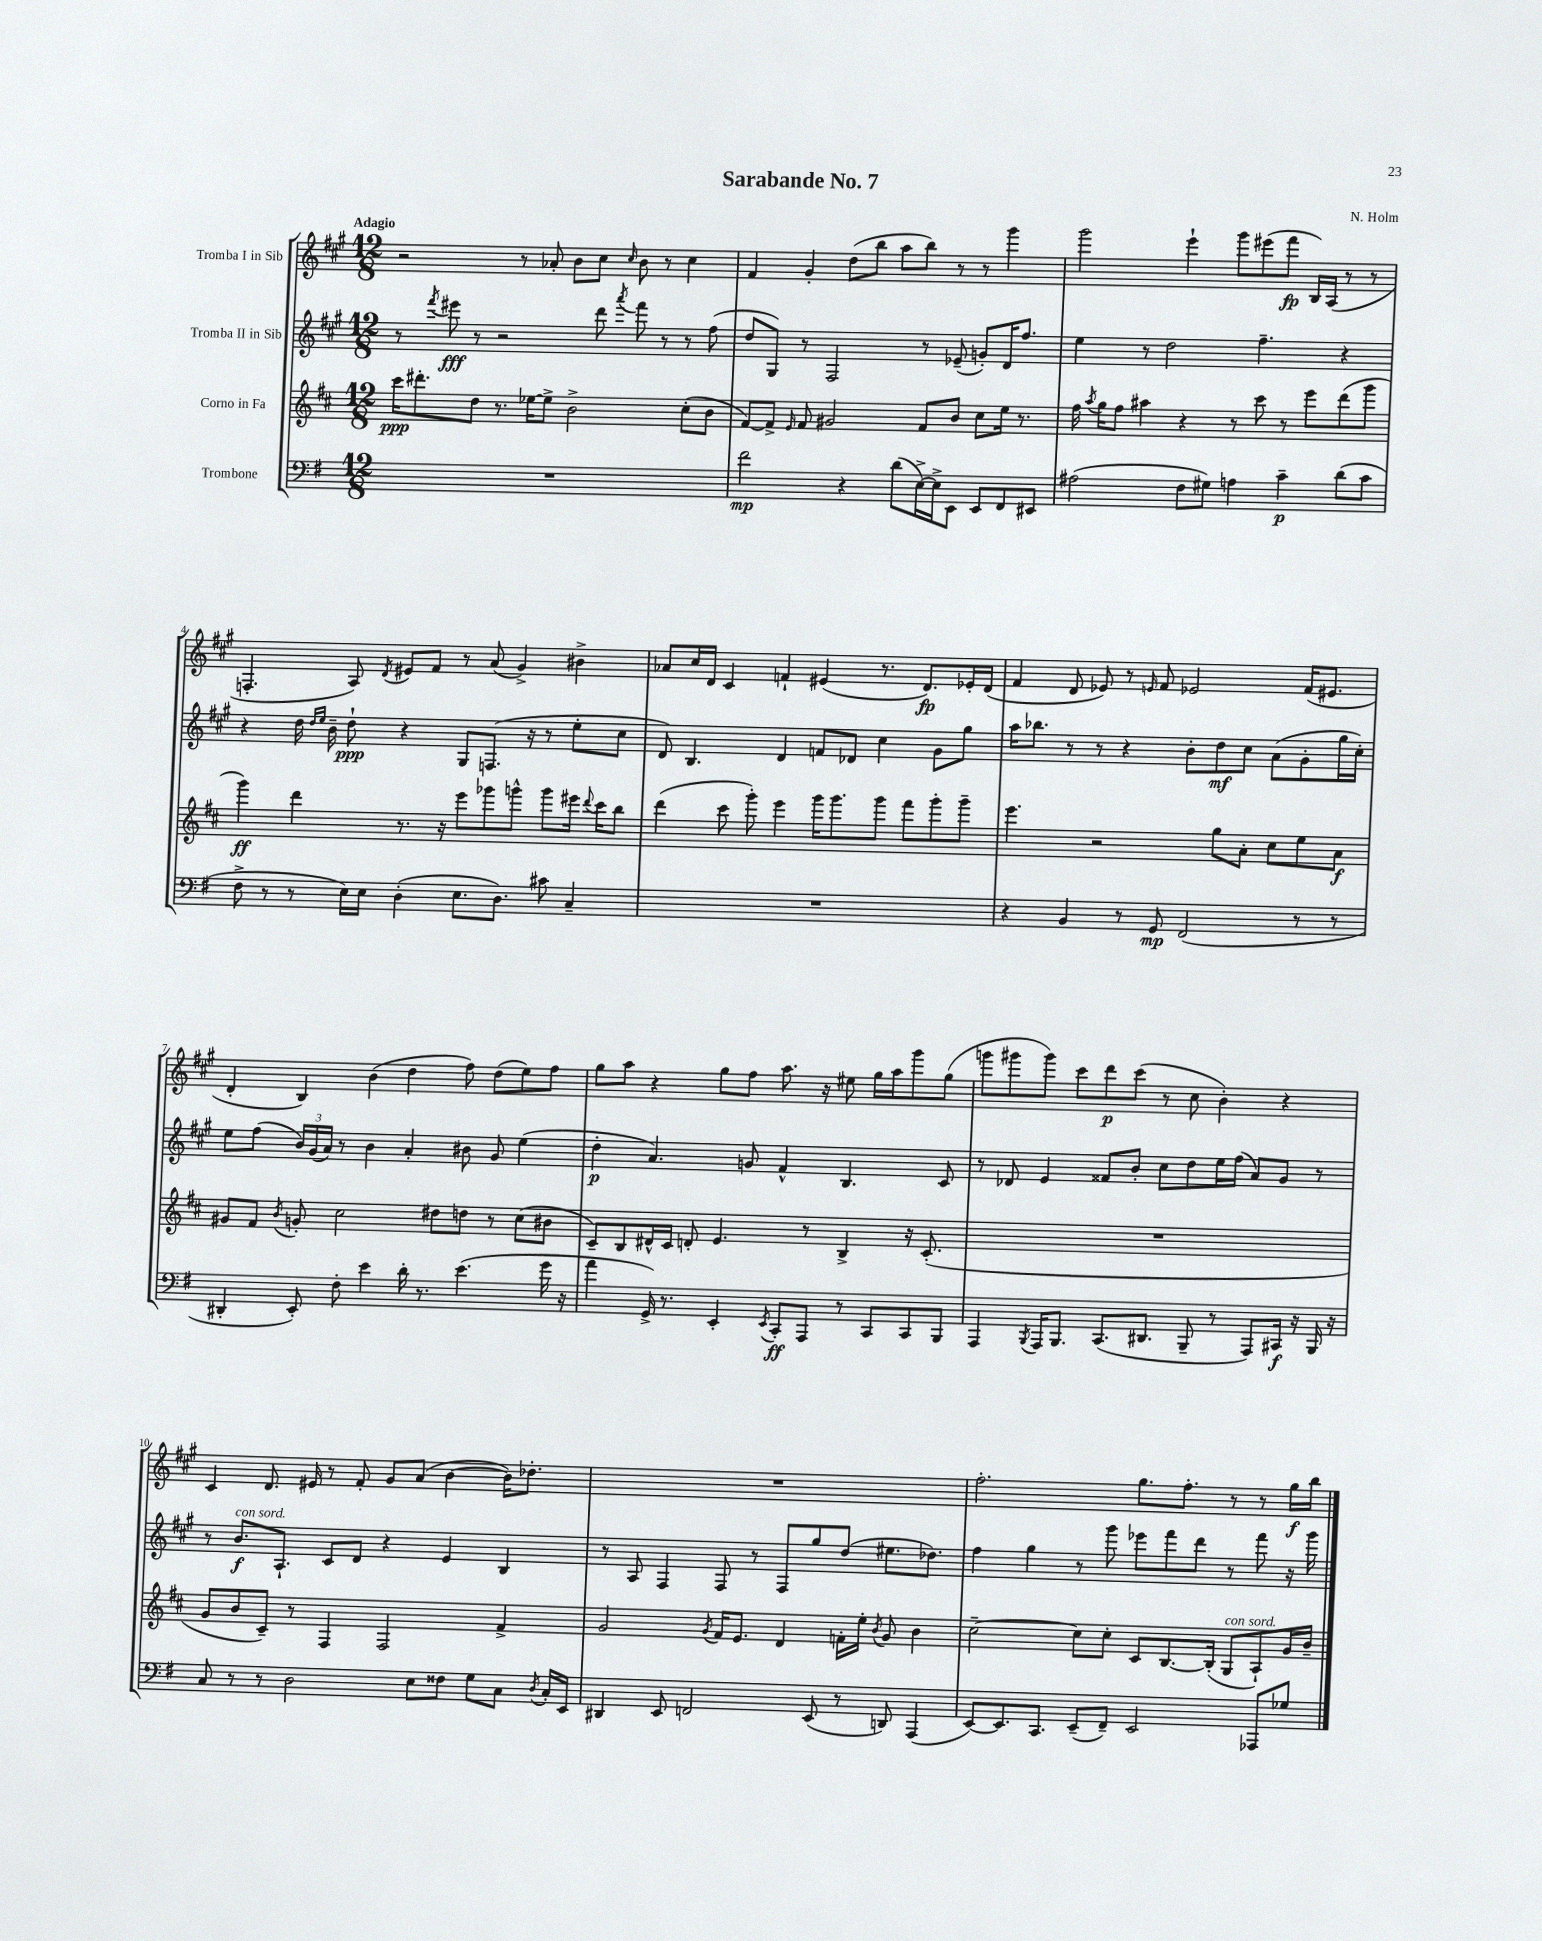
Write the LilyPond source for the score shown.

\header { title = "Sarabande No. 7" composer = "N. Holm" }
<<
\new StaffGroup <<
\new Staff = "s0" \with { instrumentName = "Tromba I in Sib" } {
    \clef treble \key a \major \numericTimeSignature \time 12/8 \tempo "Adagio"
    \autoBeamOff r2 r8 aes'8-. b'8[ cis''8] \grace { cis''16 } b'8 r8 cis''4 |
    fis'4 gis'4-. d''8[( b''8] a''8[ b''8]) r8 r8 gis'''4 |
    gis'''2 e'''4-! gis'''8[ eis'''8( fis'''8]\fp b16[) a16]( r8 r8 |
    f4.-. a8) \acciaccatura { d'8 } eis'8[ fis'8] r8 a'8( gis'4->) bis'4-> |
    aes'8[ cis''16 d'16] cis'4 f'4-! eis'4( r8. d'8.[\fp) ees'16-. d'16]( |
    fis'4 d'8 ees'8) r8 \grace { e'16 } fis'8 ees'2 fis'16[( eis'8.] |
    d'4-. b4) b'4( d''4 fis''8) d''8[( e''8) fis''8] |
    gis''8[ a''8] r4 gis''8[ fis''8] a''8. r16 eis''8 gis''16[ a''16 gis'''8 gis''8]( |
    g'''8[ gis'''8 gis'''8]) cis'''8[ d'''8\p cis'''8]( r8 cis''8 b'4-.) r4 |
    cis'4 d'8. eis'16 r8 fis'8-. gis'8[ a'8]( b'4~ b'16[) des''8.]-. |
    R1. |
    fis''2.-. gis''8.[ fis''8.]-. r8 r8 gis''16[\f b''16] \bar "|." |
}
\new Staff = "s1" \with { instrumentName = "Tromba II in Sib" } {
    \clef treble \key a \major \numericTimeSignature \time 12/8
    \autoBeamOff r8 \acciaccatura { fis'''8 } eis'''8\fff r8 r2 d'''8 \acciaccatura { a'''8 } fis'''8 r8 r8 fis''8( |
    d''8[ gis8]) r8 fis2 r8 ees'8--( g'8[-.) d'16 fis''8.] |
    e''4 r8 d''2 fis''4.-- r4 |
    r4 d''16 \grace { d''16[ e''16] } b'16-- d''8-!\ppp r4 gis8[ f8.]( r16 r8 e''8[-. cis''8] |
    d'8) b4. d'4 f'8[ des'8] cis''4 gis'8[ gis''8] |
    a''16[ bes''8.] r8 r8 r4 b'8[-. d''8\mf cis''8] a'8[( gis'8-. gis''16 cis''16]-.) |
    e''8[ fis''8]( \tuplet 3/2 { b'16[) gis'16( a'16]) } r8 b'4 a'4-. bis'8 gis'8 e''4( |
    d''4-.\p a'4.) g'8 fis'4-^ b4. cis'8 |
    r8 des'8 e'4 fisis'8[ b'8]-. cis''8[ d''8 e''16 fis''16]( a'8[) gis'8] r8 |
    r8 b'8.[\f^\markup { \italic "con sord." } a8.]-! cis'8[ d'8] r4 e'4 b4 |
    r8 a8 fis4 fis8 r8 fis8[ gis''8 d''8]( eis''8.[ des''8.]) |
    fis''4 gis''4 r8 gis'''8 ees'''8[ fis'''8 d'''8] r8 fis'''8 r16 gis'''16 \bar "|." |
}
\new Staff = "s2" \with { instrumentName = "Corno in Fa" } {
    \clef treble \key d \major \numericTimeSignature \time 12/8
    \autoBeamOff cis'''16[\ppp dis'''8.-. d''8] r8. ees''16[~ ees''8]-> b'2-> cis''8[-.( b'8] |
    fis'8[~) fis'8]-> \grace { e'16 } fis'8 gis'2 fis'8[ b'8] cis''8[ e''16] r8. |
    fis''16 \acciaccatura { a''8 } g''16[ fis''8] ais''4 r4 r8 cis'''8 r8 e'''8[ d'''8( g'''8] |
    g'''4\ff) d'''4 r8. r16 e'''8[ ges'''8 g'''8]-^ g'''8[ eis'''16] \appoggiatura { d'''8 } cis'''16[ b''8] |
    d'''4( cis'''8 g'''8-.) e'''4 g'''16[ g'''8. g'''8] fis'''8[ g'''8-. g'''8]-- |
    e'''4. r2 g''8[ a'8]-. cis''8[ e''8 a'8]\f |
    gis'8[ fis'8] \acciaccatura { b'8 } g'8-. cis''2 dis''8[ d''8] r8 cis''8[( bis'8] |
    cis'8[--) b8 dis'16-^ cis'16] d'8-. e'4. r8 b4-> r16 cis'8.-.( |
    R1. |
    g'8[ b'8 cis'8]--) r8 fis4 fis2 fis'4-> |
    g'2 \acciaccatura { g'8 } fis'16[ e'8.] d'4 f'16[-. e''16]-. \acciaccatura { b'8 } g'8 b'4 |
    cis''2~-- cis''8[ cis''8]-. cis'8[ b8.~ b16]-.( g8[^\markup { \italic "con sord." } a8-!) g'16 b'16]-- \bar "|." |
}
\new Staff = "s3" \with { instrumentName = "Trombone" } {
    \clef bass \key g \major \numericTimeSignature \time 12/8
    \autoBeamOff R1. |
    fis'2\mp r4 d'8[( e16~->) e16-> e,8] e,8[ fis,8 eis,8] |
    ais2( fis8[ gis8]) a4 c'4--\p d'8[( c'8] |
    fis8-> r8 r8 e16[) e16] d4-.( e8.[ d8.]) cis'8 c4-- |
    R1. |
    r4 b,4 r8 g,8\mp fis,2( r8 r8 |
    dis,4-. e,8-.) fis8-. e'4 d'16-. r8. e'4.( g'16 r16 |
    a'4 g,16->) r8. e,4-. \acciaccatura { e,8 } c,8[-.\ff a,,8] r8 c,8[ c,8 b,,8] |
    a,,4 \acciaccatura { b,,8 } a,,16[ b,,8.] c,8.[( dis,8.] b,,8-- r8 a,,8[) cis,16]\f r16 b,,16 r16 |
    c8 r8 r8 d2 e8[ fisis8] g8[ c8] \acciaccatura { d8 } c16[-. e,16] |
    dis,4 e,8 f,2 e,8( r8 d,8) a,,4( |
    e,8[~) e,8. c,8.] e,8[--( fis,8]--) e,2 aes,,8[ ges8] \bar "|." |
}
>>
>>
